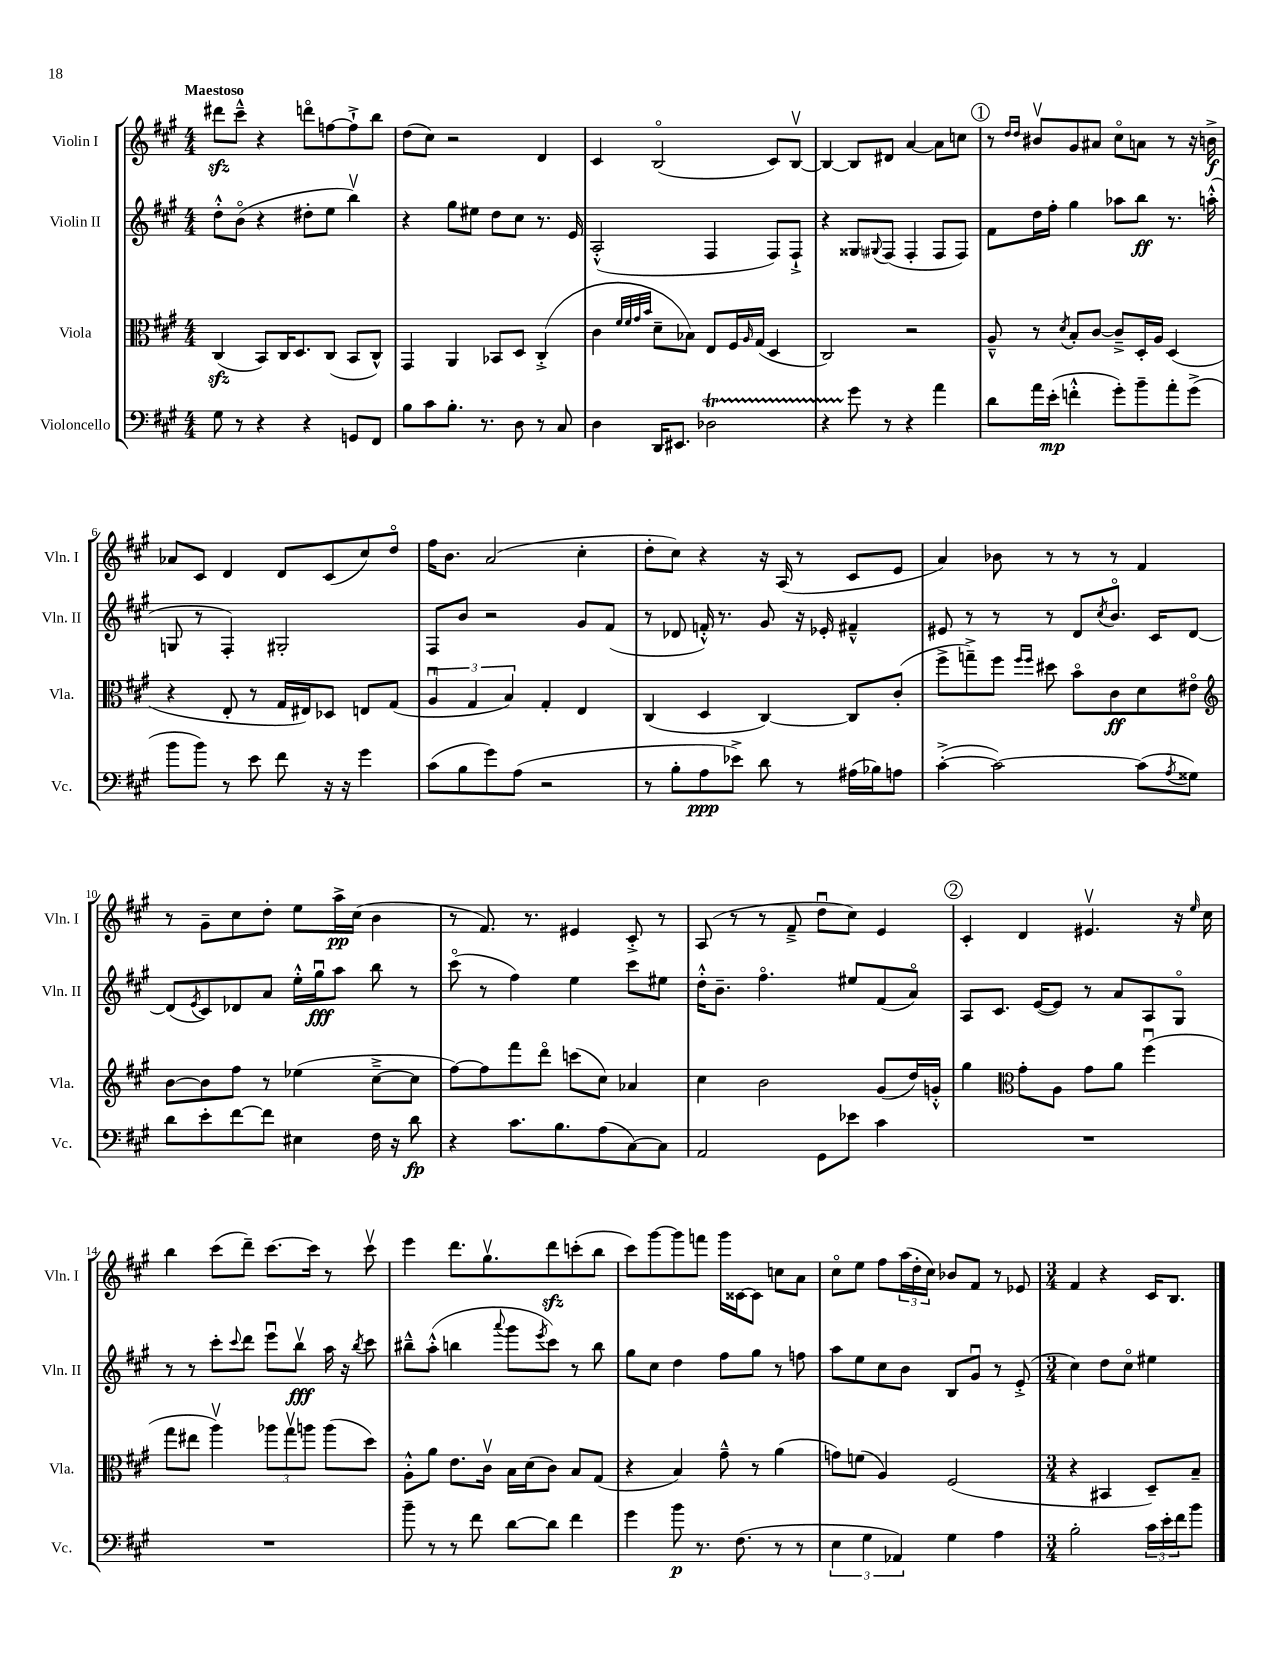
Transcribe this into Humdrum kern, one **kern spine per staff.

**kern	**kern	**kern	**kern
*staff4	*staff3	*staff2	*staff1
*clefF4	*clefC3	*clefG2	*clefG2
*k[f#c#g#]	*k[f#c#g#]	*k[f#c#g#]	*k[f#c#g#]
*M4/4	*M4/4	*M4/4	*M4/4
8G#	(4C#	8dd'^^	8ddd#
8r	.	(8bo	8ccc#~^^
4r	8BB)	4r	4r
.	16C#	.	.
.	8.D	.	.
4r	.	8dd#'	8dddo
.	(8C#	8ee	[8ff
8GG	8BB	4bbv)	8ff`^]
8FF#	8C#^^)	.	8bb
=	=	=	=
8B	4GG#	4r	(8dd
8c#	.	.	8cc#)
8.B'	4AA	8gg#	2r
.	.	8ee#	.
8.r	.	.	.
.	8BB-	8dd	.
8D	8D	8cc#	.
8r	(4C#'^	8.r	4d
8C#	.	.	.
.	.	16e	.
=	=	=	=
4D	4c#	(2A'^^	4c#
.	32qqf#	.	.
.	32qqf#	.	.
.	32qqg#	.	.
.	32qqb	.	.
16DD	8d~	.	(2Bo
8.EE#	.	.	.
.	8B-)	.	.
2D-	8E	4F#	.
.	16F#	.	.
.	16qqA	.	.
.	(16G#	.	.
.	4D	8F#)	8c#)
.	.	8F#`^	[8Bv
=	=	=	=
4r	2C#)	4r	4B_
8g#	.	8G##	8B]
.	.	8qqG#	.
8r	.	(8F#	8d#
4r	2r	4F#'	[4a
4a	.	8F#	8a]
.	.	8F#)	8cc
=	=	=	=
8d	8A~^^	8f#	8r
.	.	.	16qqdd
.	.	.	16qqdd
16a	8r	16dd	8b#v
(16e'	.	16ff#'	.
.	8qd	.	.
4f'^^	8B'	4gg#	8g#
.	[8c#	.	8a#
8g#')	8c#~^]	8aa-	8cc#o
8b~	16D'	8bb	8a
.	16A	.	.
8a'	(4D	8.r	8r
(8g#^	.	.	16r
.	.	(16aa'^^	16b^
=	=	=	=
8b	4r	8G	8a-
8b)	.	8r	8c#
8r	8E'	4F#')	4d
8e	8r	.	.
8f#	16G#	2G#'	8d
.	16E#)	.	.
16r	8D-	.	(8c#
16r	.	.	.
4g#	8E	.	8cc#)
.	(8G#	.	8ddo
=	=	=	=
(8c#	6Au	8F#	16ff#
.	.	.	8.b
8B	.	8b	.
.	6G#	.	.
8g#)	.	2r	(2a
.	6B)	.	.
(8A	.	.	.
2r	4G#'	.	.
.	4E	8g#	4cc#'
.	.	(8f#	.
=	=	=	=
8r	(4C#	8r	8dd'
8B'	.	8d-	8cc#)
8A	4D	16f'^^)	4r
.	.	8.r	.
8e-^)	.	.	.
8d	[4C#)	8g#	16r
.	.	.	(16A
8r	.	16r	8r
.	.	16e-'	.
(16A#	8C#]	4f#~^^	8c#
16B-)	.	.	.
8A	(8c#'	.	8e
=	=	=	=
([4c#'^	8ff#^	8e#	4a)
.	8gg~^)	8r	.
2c#_)	8ff#	8r	8b-
.	16qqff#	.	.
.	16qqff#	.	.
.	8dd#	8r	8r
.	8bo	8d	8r
.	.	8qcc#	.
.	8c#	8.bo	8r
(8c#]	8d	.	4f#
.	.	16c#	.
8qA	.	.	.
8G##)	8e#o	[8d	.
=	=	=	=
*	*clefG2	*	*
8d	[8b	(8d]	8r
.	.	8qe	.
8e'	8b]	8c#)	8g#~
[8f#	8ff#	8d-	8cc#
8f#]	8r	8a	8dd'
4E#	(4ee-	16ee'^^	8ee
.	.	16gg#u	.
.	.	8aa	16aa^
.	.	.	(16cc#
16F#	[8cc#~^	8bb	4b
16r	.	.	.
8d	8cc#]	8r	.
=	=	=	=
4r	[8ff#)	(8ccc#o	8r
.	8ff#]	8r	8.f#)
8.c#	8fff#	4ff#)	.
.	.	.	8.r
.	8dddo	.	.
8.B	.	.	.
.	(8ccc	4ee	4e#
(8A	8cc#)	.	.
[8C#)	4a-	8ccc#	8c#'^
8C#]	.	8ee#	8r
=	=	=	=
2AA	4cc#	16dd'^^	(8A
.	.	8.b~	.
.	.	.	8r
.	2b	4.ff#o	8r
.	.	.	8f#~^
8GG#	.	.	8ddu
8e-	.	8ee#	8cc#)
4c#	(8g#	(8f#	4e
.	16dd)	8ao)	.
.	16g'^^	.	.
=	=	=	=
1r	4gg#	8A	4c#'
.	.	8.c#	.
*	*clefC3	*	*
.	8g#'	.	4d
.	.	([16e	.
.	8A	8e])	.
.	8g#	8r	4.e#v
.	8a	8a	.
.	(4ff#u	8A	.
.	.	8G#o	16r
.	.	.	16qqee
.	.	.	16cc#
=	=	=	=
1r	8gg#	8r	4bb
.	8ee#	8r	.
.	4aav)	8ccc#'	(8ccc#
.	.	8qqccc#	.
.	.	8ddd	8ddd~)
.	12aa-	8eeeu	[8.ccc#
.	12gg#v	.	.
.	.	8bbv	.
.	12aa	.	.
.	.	.	16ccc#]
.	(8aa	16aa	8r
.	.	16r	.
.	.	8qbb	.
.	8dd)	8ccc#	8ccc#v
=	=	=	=
8b~	8A'^^	8bb#~^^	4eee
8r	8a	(8aa'^^	.
8r	8.e	4bb	8.ddd
8f#	.	.	.
.	16c#v	.	8.gg#v
.	.	8qqaaa	.
[8d	16B	8ggg#	.
.	(16d	.	.
.	.	8qeee	.
8d]	8c#)	8ccc#)	8ddd
4f#	8B	8r	(8ccc'
.	(8G#	8bb	8bb
=	=	=	=
4g#	4r	8gg#	8ccc#)
.	.	8cc#	[8ggg#
8b	4B)	4dd	8ggg#]
8.r	.	.	8fff
.	8g#~^^	8ff#	16ggg#
(8.F#	.	.	[16c##
.	8r	8gg#	8c##]
8r	(4a	8r	8cc
8r	.	8ff	8a
=	=	=	=
6E	8g)	8aa	8cc#o
.	(8f	8ee	8ee
6G#	.	.	.
.	4A)	8cc#	8ff#
6AA-)	.	.	.
.	.	8b	(24aa
.	.	.	24dd'
.	.	.	24cc#)
4G#	(2F#	8B	8b-
.	.	8g#u	8f#
4A	.	8r	8r
.	.	(8e'^	8e-
=	=	=	=
*M3/4	*M3/4	*M3/4	*M3/4
2B'	4r	4cc#)	4f#
.	4BB#	8dd	4r
.	.	8cc#o	.
24c#	8D~)	4ee#	16c#
24e'	.	.	.
.	.	.	8.B
24f#	.	.	.
8b	8B~	.	.
==	==	==	==
*-	*-	*-	*-
